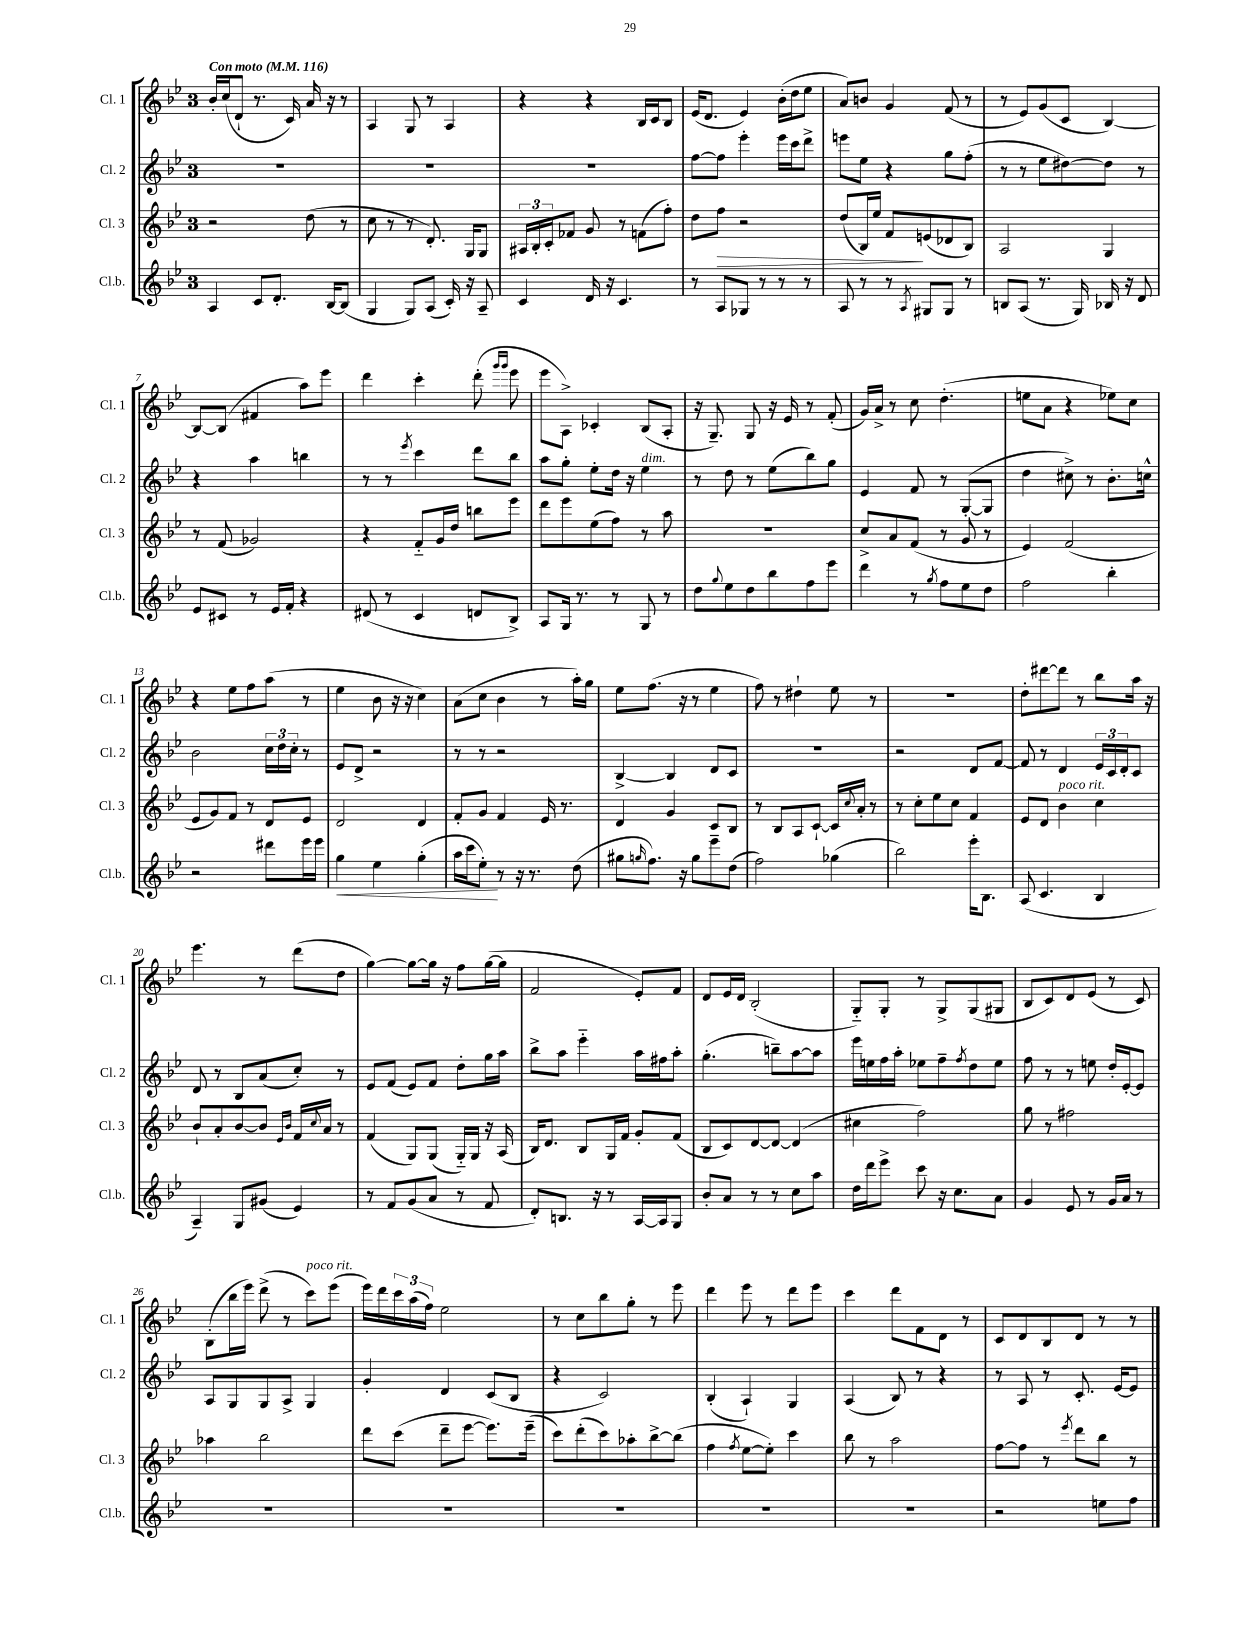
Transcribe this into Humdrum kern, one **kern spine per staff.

**kern	**kern	**kern	**kern
*staff4	*staff3	*staff2	*staff1
*clefG2	*clefG2	*clefG2	*clefG2
*k[b-e-]	*k[b-e-]	*k[b-e-]	*k[b-e-]
*M3/4	*M3/4	*M3/4	*M3/4
*MM116	*MM116	*MM116	*MM116
4A	2r	2.r	16b-'
.	.	.	(16cc
.	.	.	8d`
8c	.	.	8.r
8.d'	.	.	.
.	.	.	16c)
.	(8dd	.	16a
[16B-	.	.	16r
(8B-]	8r	.	8r
=	=	=	=
4G	8cc	2.r	4A
.	8r	.	.
8G)	8r	.	8G
(8A	8.d')	.	8r
16c')	.	.	4A
16r	16G	.	.
8A~	8G	.	.
=	=	=	=
4c	24A#	2.r	4r
.	24B-'	.	.
.	24c'	.	.
.	8f-	.	.
16d	8g	.	4r
16r	.	.	.
4.c	8r	.	.
.	(8f	.	16B-
.	.	.	16c
.	8ff')	.	8B-
=	=	=	=
8r	8dd	[8ff	(16e-
.	.	.	8.d
8A	8ff	8ff]	.
8G-	2r	4eee-'	4e-)
8r	.	.	.
8r	.	16eee-	(16b-'
.	.	16ccc	16dd
8r	.	8ddd^	8ee-
=	=	=	=
8A	(8dd	8eee	8a)
8r	16B-)	8ee-	8b
.	16ee-	.	.
8r	8f	4r	4g
8qA	.	.	.
8G#	(8e	.	.
8G#	8d-	8gg	(8f
8r	8B-)	(8ff'	8r
=	=	=	=
8B	2A	8r	8r
(8A	.	8r	8e-)
8.r	.	8ee-	(8g
.	.	[8dd#)	8c
16G)	.	.	.
16B-	4G	8dd#]	[4B-)
16r	.	.	.
8d	.	8r	.
=	=	=	=
8e-	8r	4r	8B-_
8c#	(8f	.	(8B-]
8r	2g-)	4aa	4f#
16e-	.	.	.
16f'	.	.	.
4r	.	4bb	8aa)
.	.	.	8eee-
=	=	=	=
(8d#	4r	8r	4ddd
8r	.	8r	.
.	.	8qeee-	.
4c	8f'~	4ccc	4ccc'
.	16g	.	.
.	16dd	.	.
8d	8bb	8ddd	(8ddd'
.	.	.	16qqggg
.	.	.	16qqggg
8B-^)	8eee-	8bb-	8eee-
=	=	=	=
8A	8ddd	8aa	8eee-
16G	8eee-	8gg'	8A^)
8.r	.	.	.
.	(8ee-	8ee-'	4c-'
8r	8ff)	16dd	.
.	.	16r	.
8G	8r	4ee-	(8B-
8r	8aa	.	8A'
=	=	=	=
8dd	2.r	8r	16r
.	.	.	8.G~)
8qqgg	.	.	.
8ee-	.	8dd	.
8dd	.	8r	8G
8bb-	.	(8ee-	16r
.	.	.	16e-
8ff	.	8bb-)	8r
8eee-	.	8gg	(8f'
=	=	=	=
4ddd	8cc^	4e-	16g)
.	.	.	16a^
.	8a	.	8r
8r	(8f	8f	8cc
8qgg	.	.	.
8ff	8r	8r	(4.dd'
8ee-	8g	([8G'	.
8dd	8r	8G]	.
=	=	=	=
2ff	4e-)	4dd	8ee
.	.	.	8a
.	(2f	8cc#^)	4r
.	.	8r	.
4bb-'	.	8.b-'	8ee-)
.	.	.	8cc
.	.	16cc^^	.
=	=	=	=
2r	8e-	2b-	4r
.	8g)	.	.
.	8f	.	8ee-
.	8r	.	8ff
8ddd#	8d	24cc	(8aa
.	.	24dd	.
.	.	24cc'	.
16eee-	8e-	8r	8r
16eee-	.	.	.
=	=	=	=
4gg	2d	8e-	4ee-
.	.	8d^	.
4ee-	.	2r	8b-
.	.	.	16r
.	.	.	16r
(4gg'	4d	.	4cc)
=	=	=	=
16aa	8f'	8r	(8a
16ccc	.	.	.
8ee-')	8g	8r	8cc
8r	4f	2r	4b-
16r	.	.	.
8.r	.	.	.
.	16e-	.	8r
.	8.r	.	.
(8dd	.	.	16aa')
.	.	.	16gg
=	=	=	=
8gg#	4d	[4B-^	8ee-
16qqgg	.	.	.
8.ff)	.	.	(8.ff
.	4g	4B-]	.
16r	.	.	16r
8gg	.	.	8r
8eee-~	8c	8d	4ee-
(8dd	8B-	8c	.
=	=	=	=
2ff)	8r	2.r	8ff)
.	8B-	.	8r
.	8A	.	4dd#`
.	[8c`	.	.
(4gg-	16c]	.	8ee-
.	8qqcc	.	.
.	16a'	.	.
.	8r	.	8r
=	=	=	=
2bb-)	8r	2r	2.r
.	8cc'	.	.
.	8ee-	.	.
.	8cc	.	.
16eee-'	4f	8d	.
8.B-	.	.	.
.	.	[8f	.
=	=	=	=
(8A	8e-	8f]	8dd'
4.c	8d	8r	[8ddd#
.	4b-	4d	8ddd#]
.	.	.	8r
4B-	4cc	24e-	8bb-
.	.	24c	.
.	.	24d'	.
.	.	8c	16aa
.	.	.	16r
=	=	=	=
4A~)	8b-`	8d	4.eee-
.	8a'	8r	.
8G	[8b-	8B-	.
(8g#	8b-]	(8a	8r
.	16qqe-	.	.
.	16qqb-	.	.
4e-)	16f	8cc')	(8ddd
.	8qqcc	.	.
.	16a	.	.
.	8r	8r	8dd
=	=	=	=
8r	(4f	8e-	[4gg)
8f	.	(8f	.
(8g	8G)	8e-)	8gg_
8a	(8G	8f	16gg]
.	.	.	16r
8r	16G'~)	8dd'	8ff
.	16G	.	.
8f	16r	16gg	([16gg
.	(16A	16aa	16gg]
=	=	=	=
8d')	16B-)	8bb-^	2f
.	8.d	.	.
8.B	.	8aa	.
.	8B-	4eee-'~	.
16r	.	.	.
8r	16G	.	.
.	16f	.	.
[16A	8g'	16aa	8e-')
16A]	.	16ff#	.
8G	(8f	8aa'	8f
=	=	=	=
8b-'	8B-	(4.gg'	8d
8a	8c)	.	16e-
.	.	.	16d
8r	[8d	.	(2B-'
8r	8d_	8bb~)	.
8cc	(4d]	[8aa	.
8aa	.	8aa]	.
=	=	=	=
16dd	4cc#	16eee-	8G'~)
16ddd	.	16ee	.
8eee-^	.	16ff	8G'
.	.	16aa'	.
8ccc	2ff)	8ee-	8r
16r	.	8ff~	8G^
8.cc	.	.	.
.	.	8qff	.
.	.	8dd	(8G
8a	.	8ee-	8G#
=	=	=	=
4g	8gg	8ff	8B-
.	8r	8r	8c)
8e-	2ff#	8r	8d
8r	.	8ee	(8e-
16g	.	16dd'	8r
16a	.	[16e-'	.
8r	.	8e-]	8c)
=	=	=	=
2.r	4aa-	8A	(8B-'
.	.	8G	16bb-
.	.	.	16eee-)
.	2bb-	8G	(8ddd^
.	.	8A^	8r
.	.	4G	8ccc)
.	.	.	(8eee-
=	=	=	=
2.r	8ddd	4g'	16eee-)
.	.	.	16ddd
.	(8ccc	.	24ccc
.	.	.	(24aa
.	.	.	24ff)
.	8ddd~	4d	2ee-
.	[8eee-	.	.
.	8.eee-])	(8c	.
.	.	8B-	.
.	(16eee-~	.	.
=	=	=	=
2.r	8ccc)	4r	8r
.	(8ddd'	.	8cc
.	8ccc)	2c)	8bb-
.	8aa-'	.	8gg'
.	[8bb-^	.	8r
.	(8bb-]	.	8eee-
=	=	=	=
2.r	4ff	(4B-'	4ddd
.	8qff	.	.
.	[8ee-	4A`)	8eee-
.	8ee-'])	.	8r
.	4ccc	4G	8ddd
.	.	.	8eee-
=	=	=	=
2.r	8bb-	(4A	4ccc
.	8r	.	.
.	2aa	8B-)	8ddd
.	.	8r	8f
.	.	4r	8d
.	.	.	8r
=	=	=	=
2r	[8ff	8r	8c
.	8ff]	8A	8d
.	8r	8r	8B-
.	8qeee-	.	.
.	8ddd	8.c'	8d
8ee	8bb-	.	8r
.	.	[16e-	.
8ff	8r	8e-]	8r
==	==	==	==
*-	*-	*-	*-
